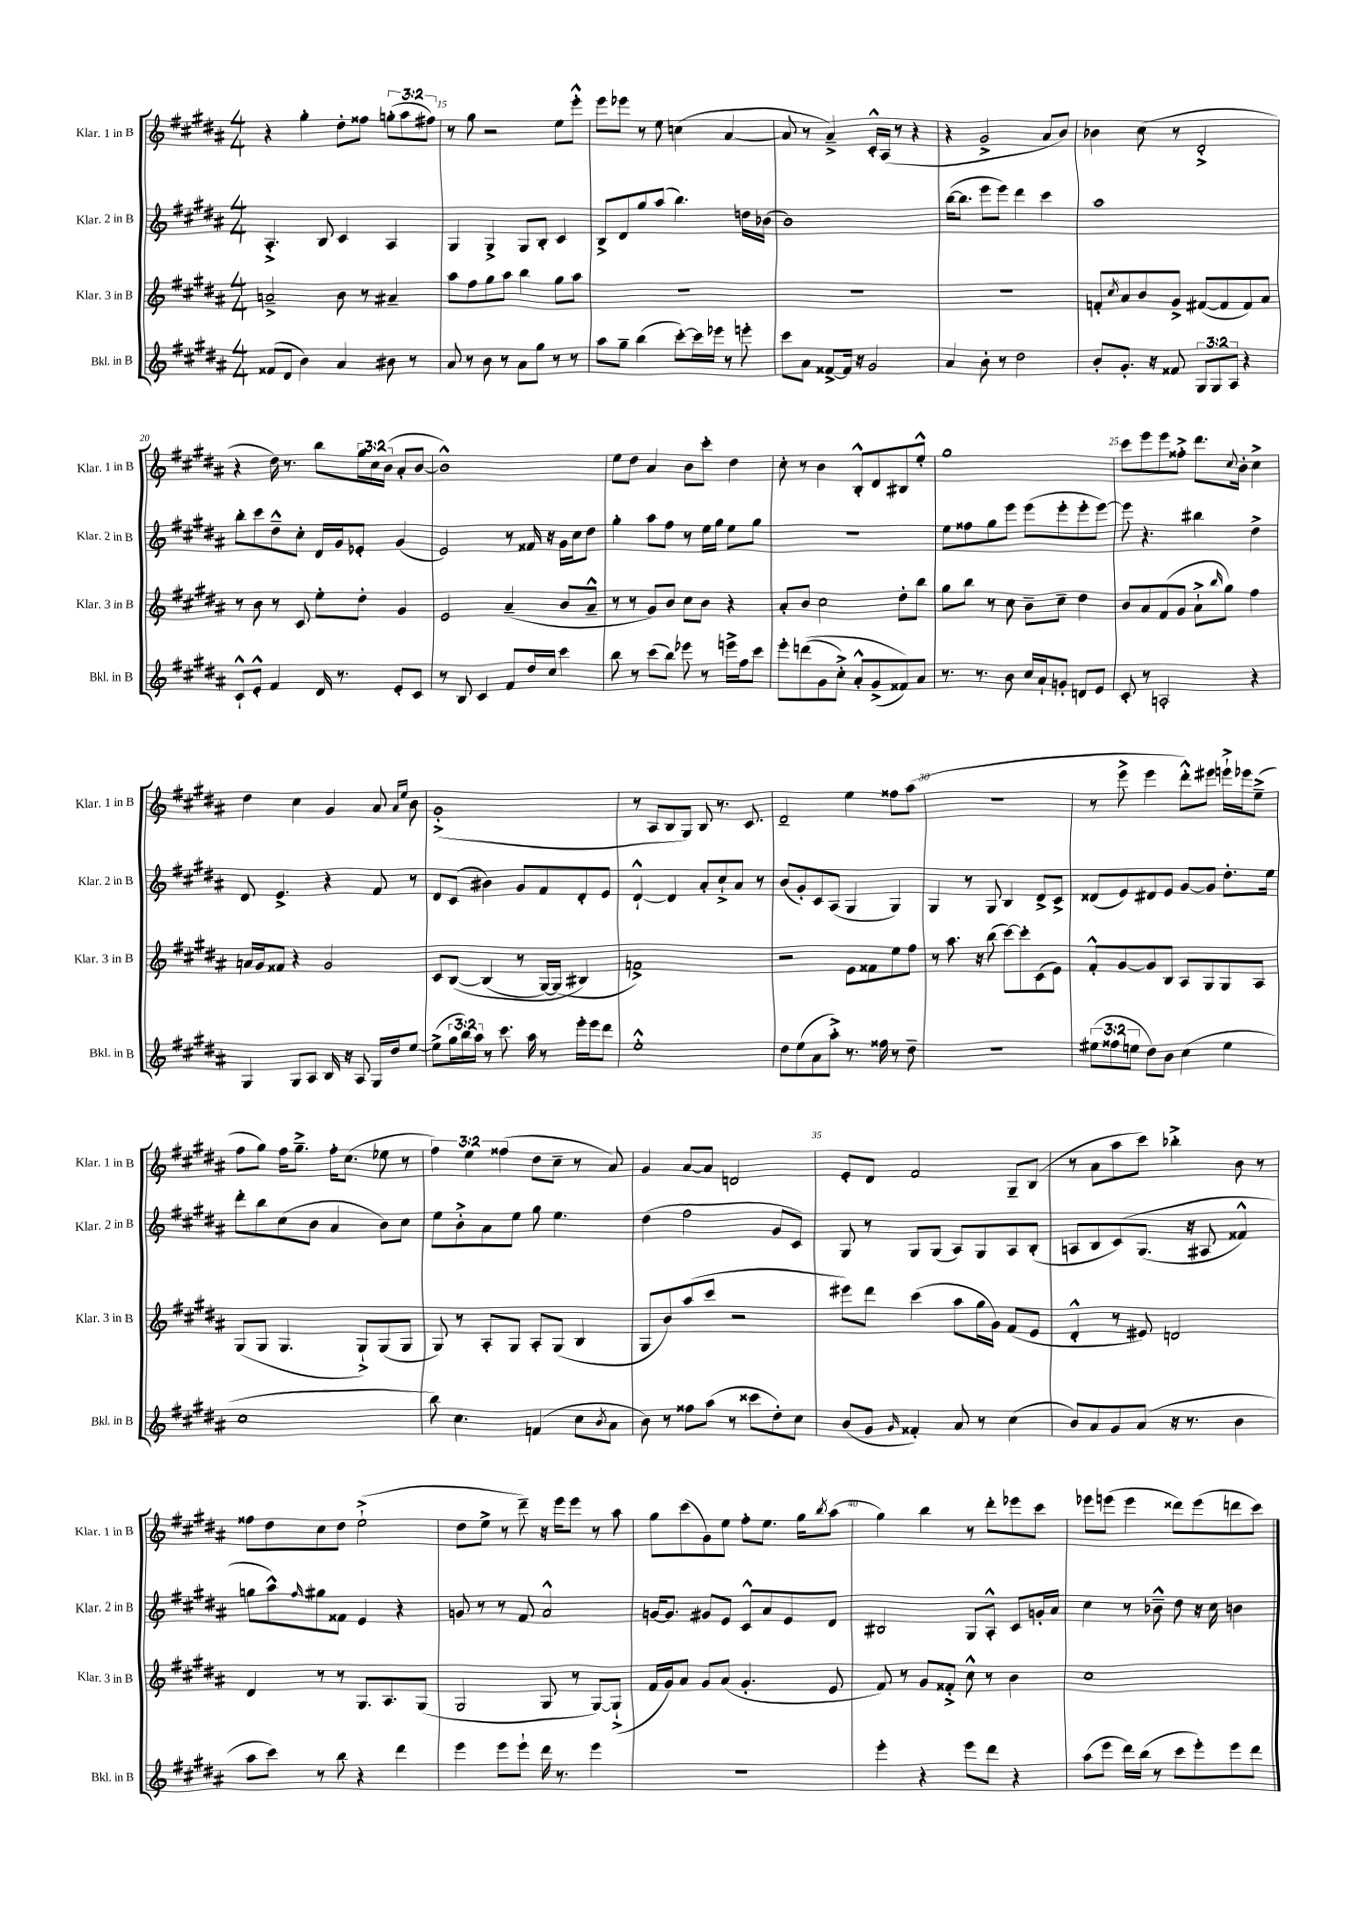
<<
\new StaffGroup <<
\new Staff = "s0" \with { instrumentName = "Klar. 1 in B" shortInstrumentName = "Klar. 1 in B" } {
    \clef treble \key b \major \numericTimeSignature \time 4/4 \override Staff.TupletNumber.text = #tuplet-number::calc-fraction-text
    r4 gis''4-. dis''8-. fisis''8 \tuplet 3/2 { g''8-.( ais''8 fis''8) } |
    r8 gis''8 r2 e''8 e'''8-.-^ |
    e'''8 ees'''8 r8 e''8 c''4( ais'4~ |
    ais'8 r8 ais'4--->) cis'16-.-^ ais16( r8 r4 |
    r4 gis'2-> ais'8 b'8) |
    bes'4 cis''8( r8 dis'2-.-> |
    r4 dis''16) r8. b''8 \tuplet 3/2 { gis''16 cis''16 b'16( } ais'8-. b'8~ |
    b'1-^) |
    e''8 dis''8 ais'4 b'8 cis'''8-. dis''4 |
    cis''8-. r8 b'4 b8-.-^ dis'8 bis8 e''8-.-^ |
    gis''1 |
    cis'''8 e'''8 e'''8 fisis''8-.-> dis'''8. \appoggiatura { cis''8 } b'16-. cis''4-> |
    dis''4 cis''4 gis'4 ais'8 \grace { ais'16 e''16 } b'8 |
    gis'1-.->( |
    r8 ais8 b8 gis8) b8 r8. cis'8. |
    dis'2-- e''4 fisis''8 ais''8( |
    R1 |
    r8 e'''8-> e'''4 dis'''8-.-^) eis'''8 e'''16-!-> ees'''16 e''8--->( |
    fis''8 gis''8) fis''16 gis''8.---> fis''16-. cis''8.( ees''8 r8 |
    \tuplet 3/2 { fis''4) e''4 fisis''4( } dis''8 cis''8-- r8 ais'8) |
    gis'4 ais'8~ ais'8 d'2 |
    e'8-. dis'8 fis'2 gis8-- b8( |
    r8 ais'8 ais''8 cis'''8) bes''4-.-> b'8 r8 |
    fisis''8 dis''8 cis''8 dis''8 e''2-!->( |
    dis''8 e''8-> r8 dis'''8--) r16 e'''16 e'''8 r8 ais''8 |
    gis''8 cis'''8( gis'8) e''8 fis''8-. e''8. gis''16 \acciaccatura { b''8 } ais''8( |
    gis''4) b''4 r8 dis'''8-. ees'''8 cis'''8 |
    ees'''8 e'''8( e'''4 disis'''8) e'''8( d'''8 cis'''8) \bar "|." |
}
\new Staff = "s1" \with { instrumentName = "Klar. 2 in B" shortInstrumentName = "Klar. 2 in B" } {
    \clef treble \key b \major \numericTimeSignature \time 4/4
    ais4.-.-> b8 cis'4 ais4 |
    gis4 gis4-> gis8 b8-. cis'4 |
    b8-> dis'8 gis''8 ais''8( b''4.) d''16 bes'16( |
    b'1) |
    b''16~( b''8. e'''8 e'''8) dis'''4 cis'''4 |
    ais''1 |
    b''8-. cis'''8 dis''8---^ cis''8-. dis'16 gis'16 ees'8-. gis'4( |
    e'2) r8 fisis'16 r16 gis'16 cis''16 dis''8 |
    gis''4-. ais''8 fis''8 r8 e''16 gis''16 e''8 gis''8 |
    R1 |
    e''8 fisis''8 gis''8 e'''8 e'''8( e'''8-. e'''8-. e'''8~) |
    e'''8 r4. bis''4 dis''4-> |
    dis'8 e'4.-> r4 fis'8 r8 |
    dis'8 cis'8( bis'4) gis'8 fis'8 dis'8-. e'8 |
    dis'4~-!-^ dis'4 ais'8-. cis''8-!-> ais'8 r8 |
    b'8( gis'8-.) cis'8 ais8( gis4 gis4) |
    gis4 r8 gis8 b4 dis'8-> cis'8-> |
    disis'8( e'8) dis'8 e'8 gis'8~ gis'8 dis''8.-. e''16 |
    dis'''8-. b''8 cis''8( b'8 ais'4 b'8) cis''8 |
    e''8 b'8-.-> ais'8 e''8 gis''8 e''4. |
    dis''4( fis''2 gis'8 cis'8) |
    gis8 r8 gis8 gis8( ais8) gis8 ais8 b8-.( |
    a8 b8 cis'8)\( gis8.( r16 ais8 fisis'4-^) |
    g''8 ais''8-^\) \grace { fis''16 } gis''8 fisis'8 e'4 r4 |
    g'8 r8 r8 fis'8 ais'2-^ |
    g'16~ g'8. gis'8 e'8 cis'8-^ ais'8 e'8 dis'8 |
    bis2 gis8 ais8-.-^ cis'8 g'16-. ais'16 |
    cis''4 r8 bes'8---^ dis''8 r16 cis''16 b'4 \bar "|." |
}
\new Staff = "s2" \with { instrumentName = "Klar. 3 in B" shortInstrumentName = "Klar. 3 in B" } {
    \clef treble \key b \major \numericTimeSignature \time 4/4
    a'2---> b'8 r8 ais'4-- |
    ais''8 fis''8 gis''8 ais''8 b''4 gis''8 ais''8 |
    R1 |
    R1 |
    R1 |
    f'8-. \acciaccatura { cis''8 } ais'8 b'8 gis'8-> fis'8~( fis'8 fis'8) ais'8 |
    r8 b'8 r8 cis'8 e''8-. dis''8-. gis'4 |
    e'2 ais'4--( b'8 ais'8---^ |
    r8 r8 gis'8) b'8 cis''8 b'8 r4 |
    ais'8-. b'8 cis''2 dis''8-. b''8 |
    gis''8 b''8 r8 cis''8 b'8-- cis''8-- dis''4 |
    b'8 ais'8 fis'8( gis'8 ais'8-!-> \grace { b''16 } gis''8) fis''4 |
    a'16 gis'16 fisis'8 r4 gis'2 |
    cis'8 b8~\( b4( r8 gis16~) gis16( bis4\) |
    f'1->) |
    r2 e'8 fisis'8 e''8 fis''8 |
    r8 ais''8. r16 b''8( cis'''8~) cis'''8-. cis'8( e'8) |
    fis'8-.-^ gis'8~ gis'8 b8 ais8 gis8 gis8 ais8 |
    gis8( gis8 gis4. gis8-!->) gis8( gis8 |
    gis8) r8 ais8-. gis8 ais8-. gis8( b4 |
    gis8 b'8) ais''8( cis'''8 r2 |
    eis'''8) dis'''8 cis'''4( ais''8 gis''16 gis'16) fis'8( e'8 |
    dis'4-.-^ r8 eis'8) d'2 |
    dis'4 r8 r8 gis8. ais8. gis8( |
    gis2 gis8 r8 gis8~) gis8-!->( |
    fis'16 gis'16) ais'8 gis'8 ais'8( gis'4.-. e'8 |
    fis'8) r8 gis'8 fisis'8-.-> cis''8-^ r8 b'4 |
    cis''1 \bar "|." |
}
\new Staff = "s3" \with { instrumentName = "Bkl. in B" shortInstrumentName = "Bkl. in B" } {
    \clef treble \key b \major \numericTimeSignature \time 4/4 \override Staff.TupletNumber.text = #tuplet-number::calc-fraction-text
    fisis'8( dis'8 b'4) ais'4 bis'8 r8 |
    ais'8 r8 b'8 r8 ais'8 gis''8 r8 r8 |
    ais''8 gis''8-- b''4( cis'''8~-.) cis'''16 ees'''16 r8 e'''8-. |
    cis'''8 ais'8 fisis'8~-> fisis'16 r16 gis'2 |
    ais'4 b'8-. r8 dis''2 |
    b'8-. gis'8.-. r16 fisis'8 \tuplet 3/2 { gis8 gis8 ais8 } r4 |
    cis'8-!-^ e'8-.-^ fis'4 dis'16 r8. e'8-. cis'8 |
    r8 b8 cis'4 fis'8 dis''16 cis''16 cis'''4 |
    b''8 r8 cis'''8( b''8) ees'''8 r8 e'''16-> fis''16 cis'''8 |
    e'''8-. d'''8(\( gis'8 cis''8-.->) ais'8-.-^ gis'8->( fisis'8)\) ais'8 |
    r8. r8. b'8 cis''16 ais'16-! g'8-. d'8 e'8 |
    cis'8-. r8 a2-. r4 |
    gis4 gis8 ais8 b16 r16 ais8 gis16 dis''16 e''8~ |
    e''8->( \tuplet 3/2 { gis''16 b''16) ais''16 } r8 cis'''8. ais''16 r8 e'''16-. e'''16 dis'''8 |
    e''1-.-^ |
    dis''8 e''8( ais'8 ais''8-.->) r8. fisis''16 r8 dis''8-- |
    R1 |
    \tuplet 3/2 { eis''8( fisis''8 e''8 } dis''8) b'8 cis''4( e''4 |
    cis''1 |
    b''8) cis''4. f'4( cis''8 \acciaccatura { b'8 } ais'8 |
    b'8) r8 fisis''8 ais''8( r8 cisis'''8 dis''8-.) cis''8 |
    b'8( gis'8 \grace { gis'16 } fisis'4-.) ais'8 r8 cis''4( |
    b'8) ais'8 gis'8 ais'8( r16 r8. b'4 |
    ais''8 cis'''8) r8 b''8 r4 dis'''4 |
    e'''4 e'''8 e'''8-! dis'''16 r8. e'''4 |
    r1 |
    e'''4-. r4 e'''8 dis'''8 r4 |
    ais''8( e'''8 dis'''16) b''16( r8 cis'''8 e'''8-.) e'''8 dis'''8 \bar "|." |
}
>>
>>
\layout { \context { \Score currentBarNumber = #14 \override BarNumber.break-visibility = ##(#f #t #t) barNumberVisibility = #(every-nth-bar-number-visible 5) } }
